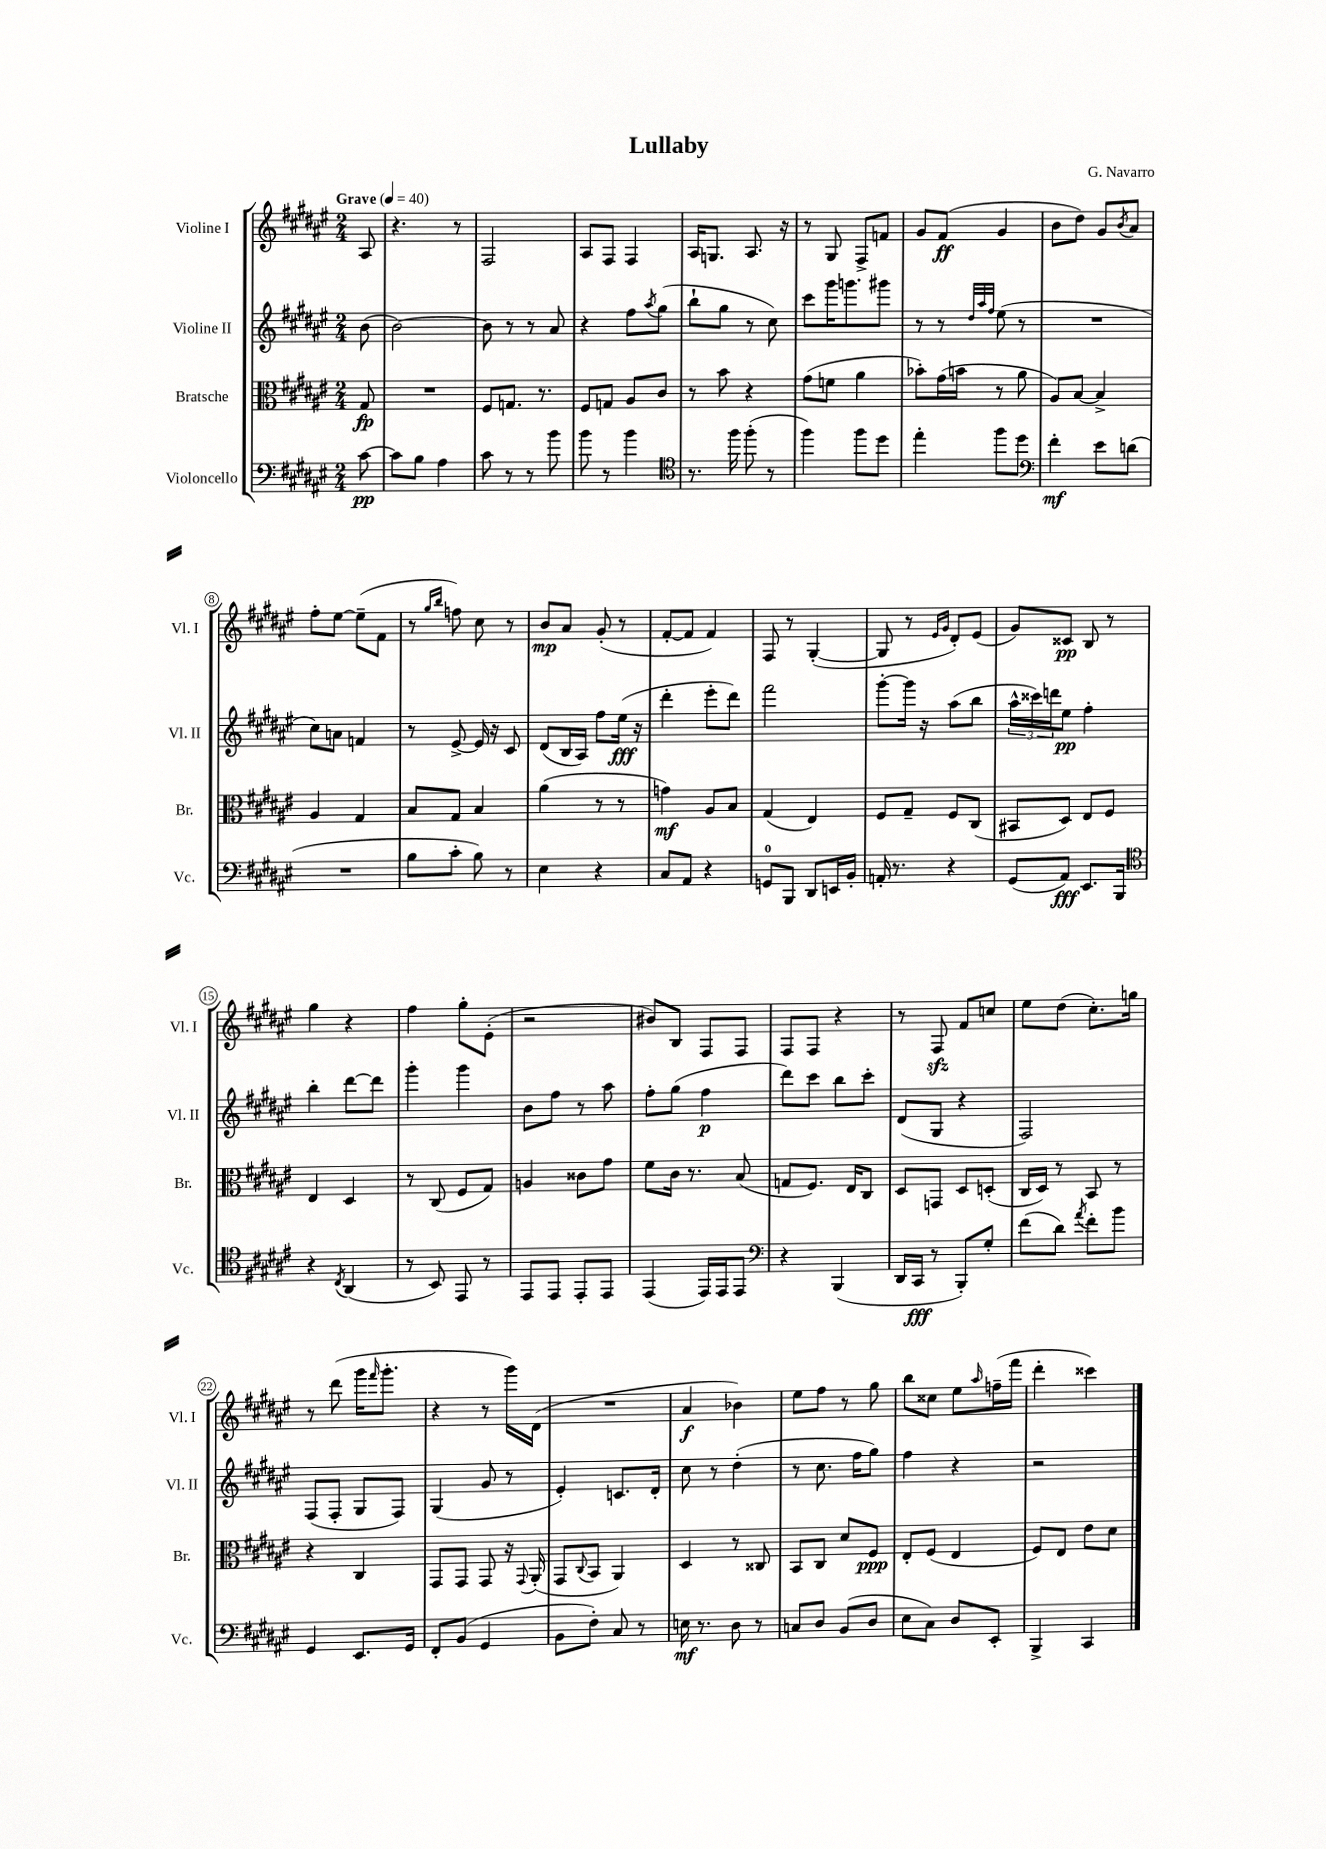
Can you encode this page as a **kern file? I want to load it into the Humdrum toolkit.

**kern	**kern	**kern	**kern
*staff4	*staff3	*staff2	*staff1
*clefF4	*clefC3	*clefG2	*clefG2
*k[f#c#g#d#a#e#]	*k[f#c#g#d#a#e#]	*k[f#c#g#d#a#e#]	*k[f#c#g#d#a#e#]
*M2/4	*M2/4	*M2/4	*M2/4
*MM40	*MM40	*MM40	*MM40
[8c#	8G#	(8b	8A#
=	=	=	=
8c#]	2r	[2b)	4.r
8B	.	.	.
4A#	.	.	.
.	.	.	8r
=	=	=	=
8c#	8F#	8b]	2F#
8r	8.G	8r	.
8r	.	8r	.
.	8.r	.	.
8b	.	8a#	.
=	=	=	=
8b	8F#	4r	8A#
8r	8G	.	8F#
4b	8A#	8ff#	4F#
.	.	8qaa#	.
.	8c#	(8gg#	.
=	=	=	=
*clefC4	*	*	*
8.r	8r	8bb`	16A#
.	.	.	8.G
.	8b	8gg#	.
16ff#	.	.	.
(8ff#'	4r	8r	8.A#
8r	.	8cc#)	.
.	.	.	16r
=	=	=	=
4ff#)	(8g#	8ccc#	8r
.	8f	16ggg#	8G#
.	.	8.ggg	.
8ff#	4a#	.	8F#^
8dd#	.	8ggg#	8f
=	=	=	=
4ee#'	8b-')	8r	8g#
.	(16g#	8r	(8f#
.	16b	.	.
.	.	32qqdd#	.
.	.	32qqaa#	.
.	.	32qqff#	.
8ff#	8r	(8ee#	4g#
8dd#	8a#	8r	.
=	=	=	=
*clefF4	*	*	*
4f#'	8A#)	2r	8b
.	[8B	.	8dd#)
8e#	4B^]	.	8g#
.	.	.	8qb
(8d	.	.	8a#
=	=	=	=
2r	4A#	8cc#)	8ff#'
.	.	8a	[8ee#
.	4G#	4f	(8ee#~]
.	.	.	8f#
=	=	=	=
8B	8B	8r	8r
.	.	.	16qqgg#
.	.	.	16qqbb
8c#'	8G#	[8e#^	8ff)
8B)	4B	16e#]	8cc#
.	.	16r	.
8r	.	8c#	8r
=	=	=	=
4E#	(4a#	(8d#	8b
.	.	16B	8a#
.	.	16A#)	.
4r	8r	8ff#	(8g#'
.	8r	(16ee#	8r
.	.	16r	.
=	=	=	=
8C#	4g)	4ddd#'	[8f#'
8AA#	.	.	8f#]
4r	8A#	8eee#'	4f#)
.	8B	8ddd#)	.
=	=	=	=
8GG	(4G#	2fff#	8F#
8BBB	.	.	8r
8DD#	4E#)	.	([4G#'
16EE	.	.	.
16BB'	.	.	.
=	=	=	=
16AA'	8F#	[8ggg#'	8G#]
8.r	.	.	.
.	8G#~	16ggg#]	8r
.	.	16r	.
.	.	.	16qqe#
.	.	.	16qqg#
4r	8F#	(8aa#	8d#')
.	(8C#	8bb	(8e#
=	=	=	=
(8GG#	8BB#	24aa#^^	8g#)
.	.	24ccc##)	.
.	.	24ddd	.
8AA#)	8D#)	8ee#	8c##
8.EE#	8E#	4ff#'	8B
.	8F#	.	8r
16BBB	.	.	.
=	=	=	=
*clefC4	*	*	*
4r	4E#	4bb'	4gg#
8qC#	.	.	.
(4AA#	4D#	[8ddd#	4r
.	.	8ddd#]	.
=	=	=	=
8r	8r	4ggg#'	4ff#
8BB)	(8C#	.	.
8EE#	8F#	4ggg#	8gg#'
8r	8G#)	.	(8e#'
=	=	=	=
8EE#	4A	8b	2r
8EE#	.	8ff#	.
8EE#'	8c##	8r	.
8EE#	8g#	8aa#	.
=	=	=	=
(4EE#	8f#	8ff#'	8b#)
.	16c#	(8gg#	8B
.	8.r	.	.
16EE#)	.	4ff#	8F#
16EE#	.	.	.
8EE#	(8B	.	8F#
=	=	=	=
*clefF4	*	*	*
4r	8G	8ddd#)	8F#
.	8.F#)	8ccc#	8F#
(4BBB	.	8bb	4r
.	16E#	.	.
.	8C#	8ccc#'	.
=	=	=	=
16DD#	8D#	(8d#	8r
16CC#	.	.	.
8r	8GG	8G#	8F#
8BBB')	8D#	4r	8f#
8G#'	(8D'	.	8cc
=	=	=	=
(8f#	16C#	2F#)	8ee#
.	16D#)	.	.
8d#)	8r	.	(8dd#
8qa#	.	.	.
8f#'	8BB	.	8.cc#')
8b	8r	.	.
.	.	.	16gg
=	=	=	=
4GG#	4r	(8F#	8r
.	.	8F#'	(8ddd#
8.EE#	4C#	8G#	16ggg#
.	.	.	16qqfff#
.	.	.	8.ggg#'
.	.	8F#)	.
16GG#	.	.	.
=	=	=	=
8FF#'	8GG#	(4G#	4r
(8BB	8GG#	.	.
4GG#	8GG#	8g#	8r
.	16r	8r	16ggg#)
.	8qqGG#	.	.
.	(16AA#'	.	(16d#
=	=	=	=
8BB	8GG#	4e#')	2r
.	8qqC#	.	.
8F#')	8BB	.	.
8C#	4AA#)	8.c	.
8r	.	.	.
.	.	16d#'	.
=	=	=	=
16E	4D#	8cc#	4a#
8.r	.	.	.
.	.	8r	.
8D#	8r	(4dd#'	4b-)
8r	8C##	.	.
=	=	=	=
8C	8BB	8r	8ee#
8D#	8C#	8.cc#	8ff#
(8BB	8d#	.	8r
.	.	16ff#	.
8D#	8F#	8gg#)	8gg#
=	=	=	=
8E#	8E#'	4ff#	8bb
8C#)	(8F#	.	8cc##
8D#	4E#	4r	8ee#
.	.	.	16qqaa#
8EE#'	.	.	(16ff~
.	.	.	16fff#
=	=	=	=
4BBB^	8F#)	2r	4ddd#'
.	8E#	.	.
4CC#	8e#	.	4ccc##)
.	8d#	.	.
==	==	==	==
*-	*-	*-	*-
